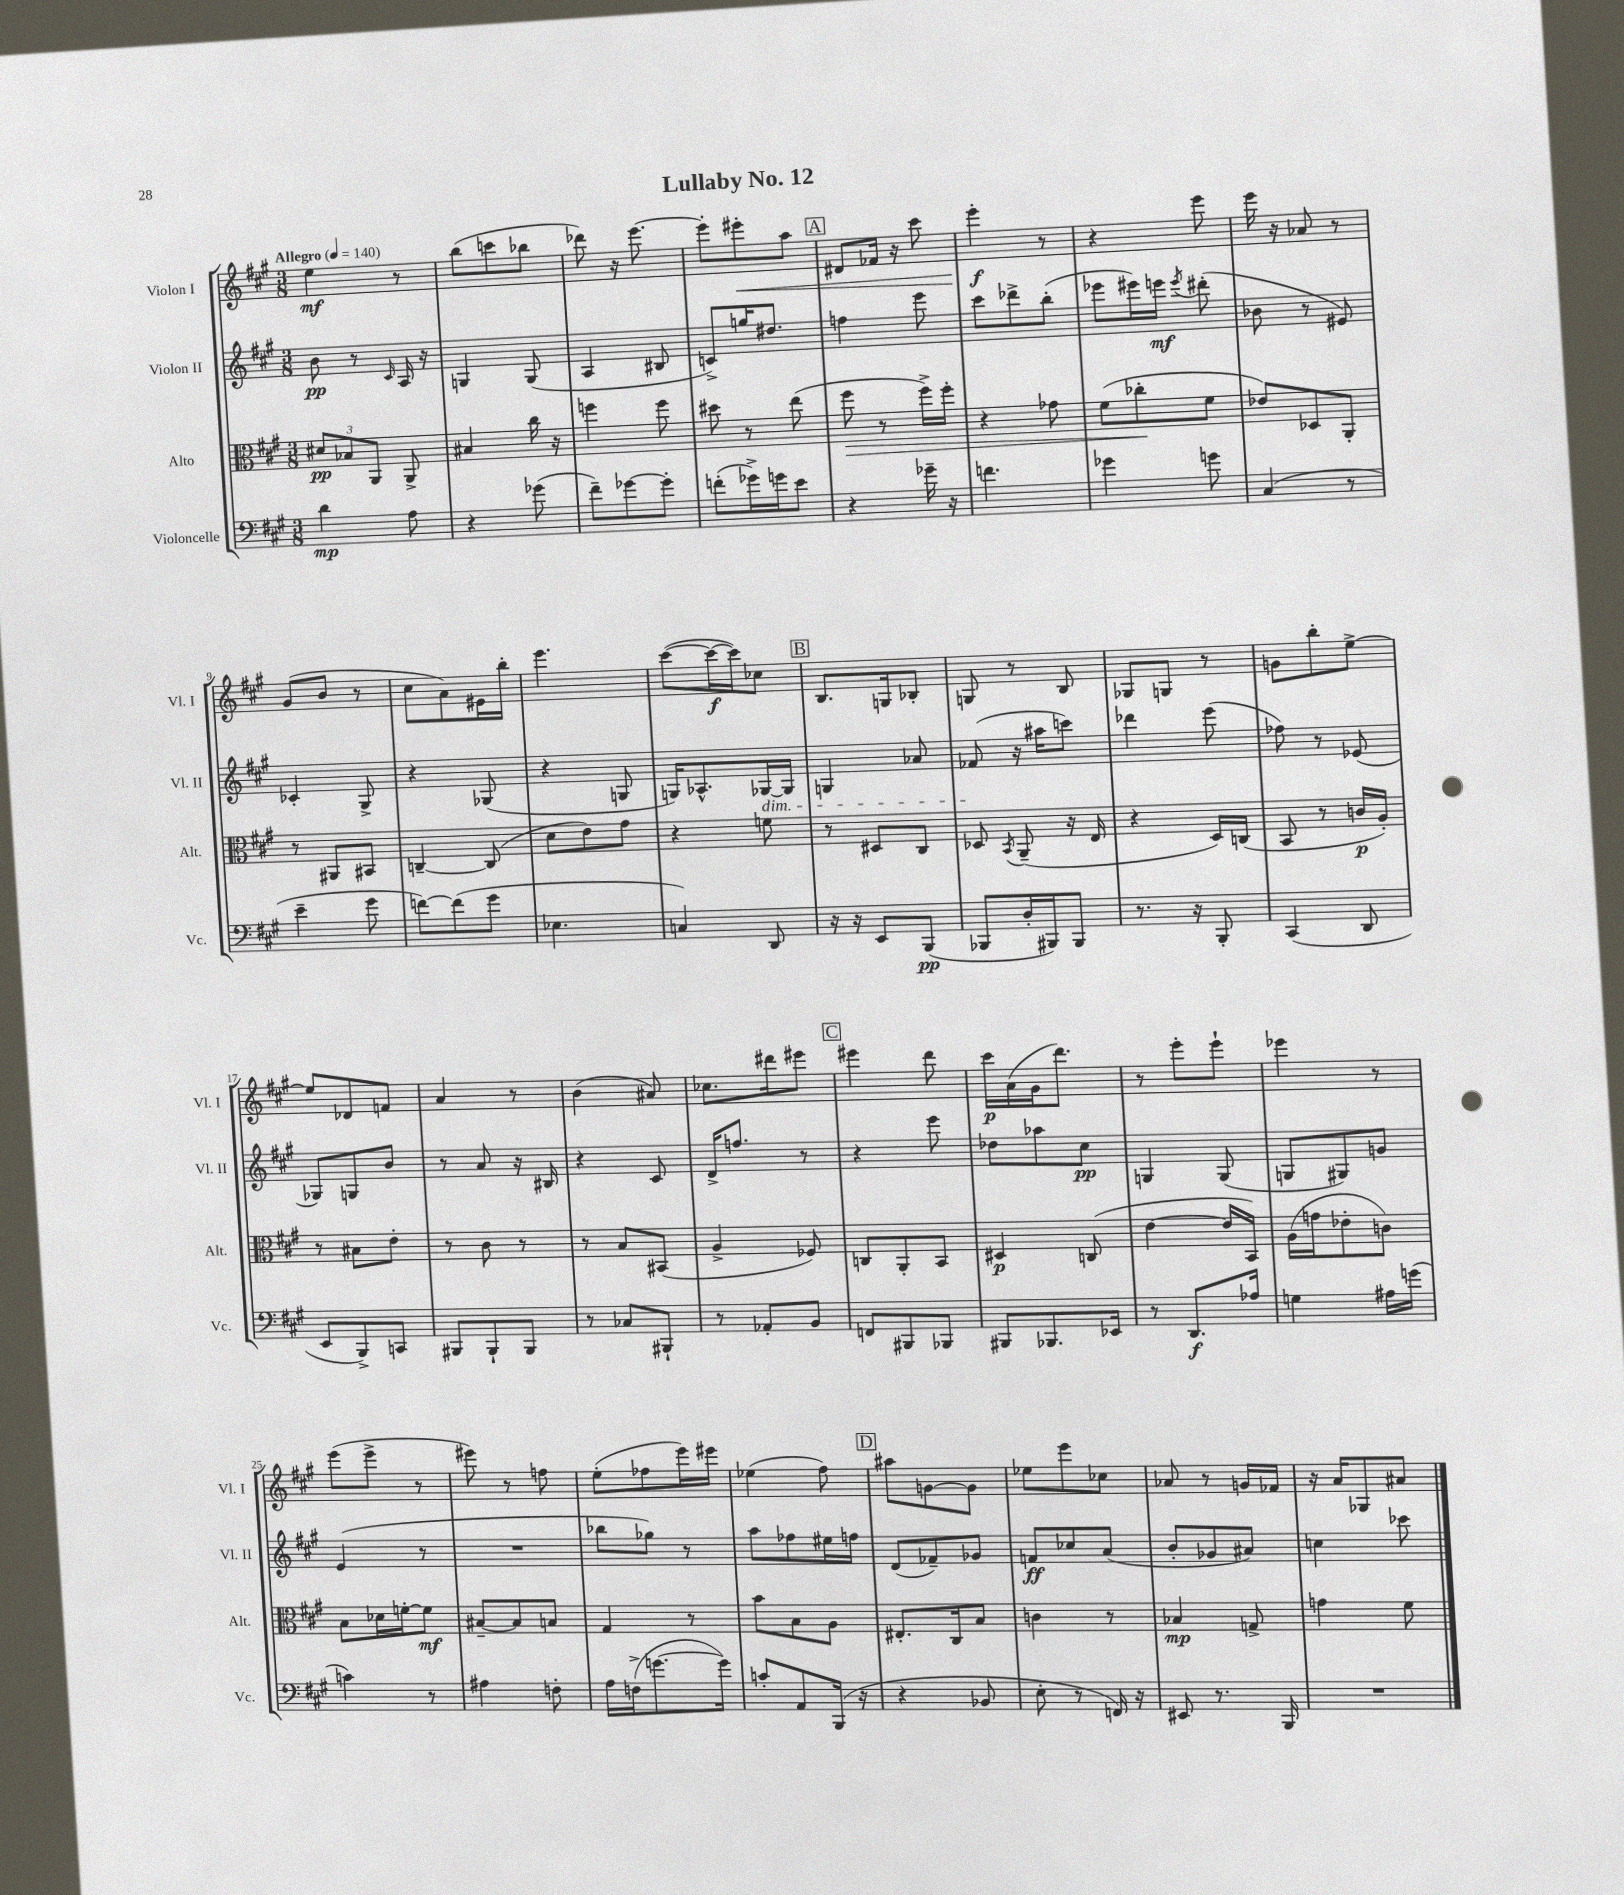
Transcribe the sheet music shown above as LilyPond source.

\header { title = "Lullaby No. 12" }
<<
\new StaffGroup <<
\new Staff = "s0" \with { instrumentName = "Violon I" shortInstrumentName = "Vl. I" } {
    \clef treble \key a \major \numericTimeSignature \time 3/8 \tempo "Allegro" 4 = 140
    \autoBeamOff e''4\mf r8 |
    b''8[( c'''8 bes''8] |
    des'''8) r16 e'''8.~ |
    e'''8[-. eis'''8-.\< a''8] |
    \mark \markup { \box "A" } dis'8[ fes'16] r16 cis'''8 |
    e'''4-.\f\! r8 |
    r4 e'''8 |
    e'''16 r16 aes'8 r8 |
    gis'8[( b'8] r8 |
    cis''8[ a'8) eis'16 b''16]-. |
    e'''4. |
    cis'''8[~( cis'''16~\f cis'''16) ces''8] |
    \mark \markup { \box "B" } b8.[ g16 bes8]-. |
    g8 r8 b8 |
    ges8[ g8] r8 |
    g'8[ b''8-. e''8]~-> |
    e''8[ des'8 f'8] |
    a'4 r8 |
    b'4( ais'8) |
    ces''8.[ dis'''16 eis'''8] |
    \mark \markup { \box "C" } eis'''4 d'''8 |
    cis'''16[\p a'16( gis'16 d'''8.]) |
    r8 e'''8[-. e'''8]-! |
    ees'''4 r8 |
    e'''8[( e'''8]-> r8 |
    eis'''8) r8 f''8 |
    e''8[-.( fes''8 e'''16) eis'''16] |
    ees''4( fis''8) |
    \mark \markup { \box "D" } ais''8[ g'8~ g'8] |
    ees''8[ e'''8 ces''8] |
    aes'8 r8 g'16[ fes'16] |
    r16 a'16[ ges8 ais'8] \bar "|." |
}
\new Staff = "s1" \with { instrumentName = "Violon II" shortInstrumentName = "Vl. II" } {
    \clef treble \key a \major \numericTimeSignature \time 3/8
    \autoBeamOff b'8\pp r8 \grace { cis'16 } a16 r16 |
    g4 g8( |
    a4 bis8 |
    c'8[->) g''16 dis''8.] |
    \mark \markup { \box "A" } f''4 e'''8 |
    cis'''8[ des'''8-> b''8]-.( |
    ees'''8[ eis'''16) e'''16]\mf \acciaccatura { e'''8 } dis'''8-.( |
    bes'8 r8 eis'8) |
    ces'4-. gis8-> |
    r4 ges8( |
    r4 g8 |
    g16[) aes8.-^ ges16~\dim ges16] |
    \mark \markup { \box "B" } g4 aes'8 |
    fes'8\!( r16 ais''16[ c'''8]) |
    des'''4 e'''8( |
    fes''8) r8 ees'8( |
    ges8[) g8 b'8] |
    r8 a'8 r16 bis16 |
    r4 cis'8 |
    d'16[-> f''8.] r8 |
    \mark \markup { \box "C" } r4 e'''8 |
    des''8[ aes''8 cis''8]\pp |
    g4 g8( |
    g8[ gis8) g'8] |
    e'4( r8 |
    R4. |
    bes''8[ ges''8]) r8 |
    a''8[ fes''8 eis''16 f''16] |
    \mark \markup { \box "D" } d'8[( fes'8--) ges'8] |
    f'8[\ff ces''8 a'8]( |
    b'8[-. ges'8 ais'8]) |
    c''4 ces'''8 \bar "|." |
}
\new Staff = "s2" \with { instrumentName = "Alto" shortInstrumentName = "Alt." } {
    \clef alto \key a \major \numericTimeSignature \time 3/8
    \autoBeamOff \tuplet 3/2 { dis'8[\pp bes8 a,8] } a,8-> |
    bis4 cis''16 r16 |
    f''4 f''8 |
    dis''8 r8 e''8( |
    \mark \markup { \box "A" } fis''8\> r8 fis''16[->) fis''16]-. |
    r4 ges'8 |
    fis'8[( ces''8-.\! fis'8] |
    ees'8[) des8 a,8]-. |
    r8 ais,8[ bis,8] |
    c4~-- c8( |
    d'8[ e'8) gis'8] |
    r4 f'8 |
    \mark \markup { \box "B" } r8 dis8[ cis8] |
    des8 \acciaccatura { b,8 } a,8--( r16 e16 |
    r4 d16[) c16]( |
    b,8 r8 c'16[\p a16]-.) |
    r8 bis8[ e'8]-. |
    r8 cis'8 r8 |
    r8 b8[ bis,8]( |
    a4-> fes8) |
    \mark \markup { \box "C" } c8[ a,8-. b,8] |
    dis4\p c8( |
    e'4~ e'16[ b,16]) |
    a16[( g'16 ees'8-. c'8]) |
    b8[ des'16 f'16~-. f'8]\mf |
    bis8[~-- bis8 b8] |
    gis4 r8 |
    b'8[ b8 a8] |
    \mark \markup { \box "D" } eis8.[-. cis16 b8] |
    c'4 r8 |
    bes4\mp g8-> |
    g'4 fis'8 \bar "|." |
}
\new Staff = "s3" \with { instrumentName = "Violoncelle" shortInstrumentName = "Vc." } {
    \clef bass \key a \major \numericTimeSignature \time 3/8
    \autoBeamOff d'4\mp a8 |
    r4 ges'8( |
    fis'8[--) ges'8~ ges'8]-. |
    f'8[-.( ges'16->) g'16 e'8] |
    \mark \markup { \box "A" } r4 ges'16-- r16 |
    f'4. |
    ges'4 g'8 |
    cis4( r8 |
    e'4-- gis'8 |
    f'8[~) f'8( gis'8] |
    ees4. |
    c4) d,8 |
    \mark \markup { \box "B" } r16 r16 e,8[ b,,8]\pp( |
    bes,,8[ d16-. bis,,16) bis,,8] |
    r8. r16 b,,8-. |
    cis,4( d,8 |
    e,8[ b,,8->) c,8] |
    bis,,8[ bis,,8-! bis,,8] |
    r8 ces8[ bis,,8]-! |
    r8 aes,8[-. b,8] |
    \mark \markup { \box "C" } f,8[ bis,,8 bes,,8] |
    bis,,8[ bes,,8. ees,16] |
    r8 d,8.[\f aes16] |
    g4 ais16[ g'16]( |
    c'4) r8 |
    ais4 f8-. |
    a16[ f16->( g'8.~ g'16]) |
    c'8[-. a,8 b,,16]( r16 |
    \mark \markup { \box "D" } r4 bes,8 |
    e8-. r8 f,16) r16 |
    eis,8 r8. b,,16 |
    R4. \bar "|." |
}
>>
>>
